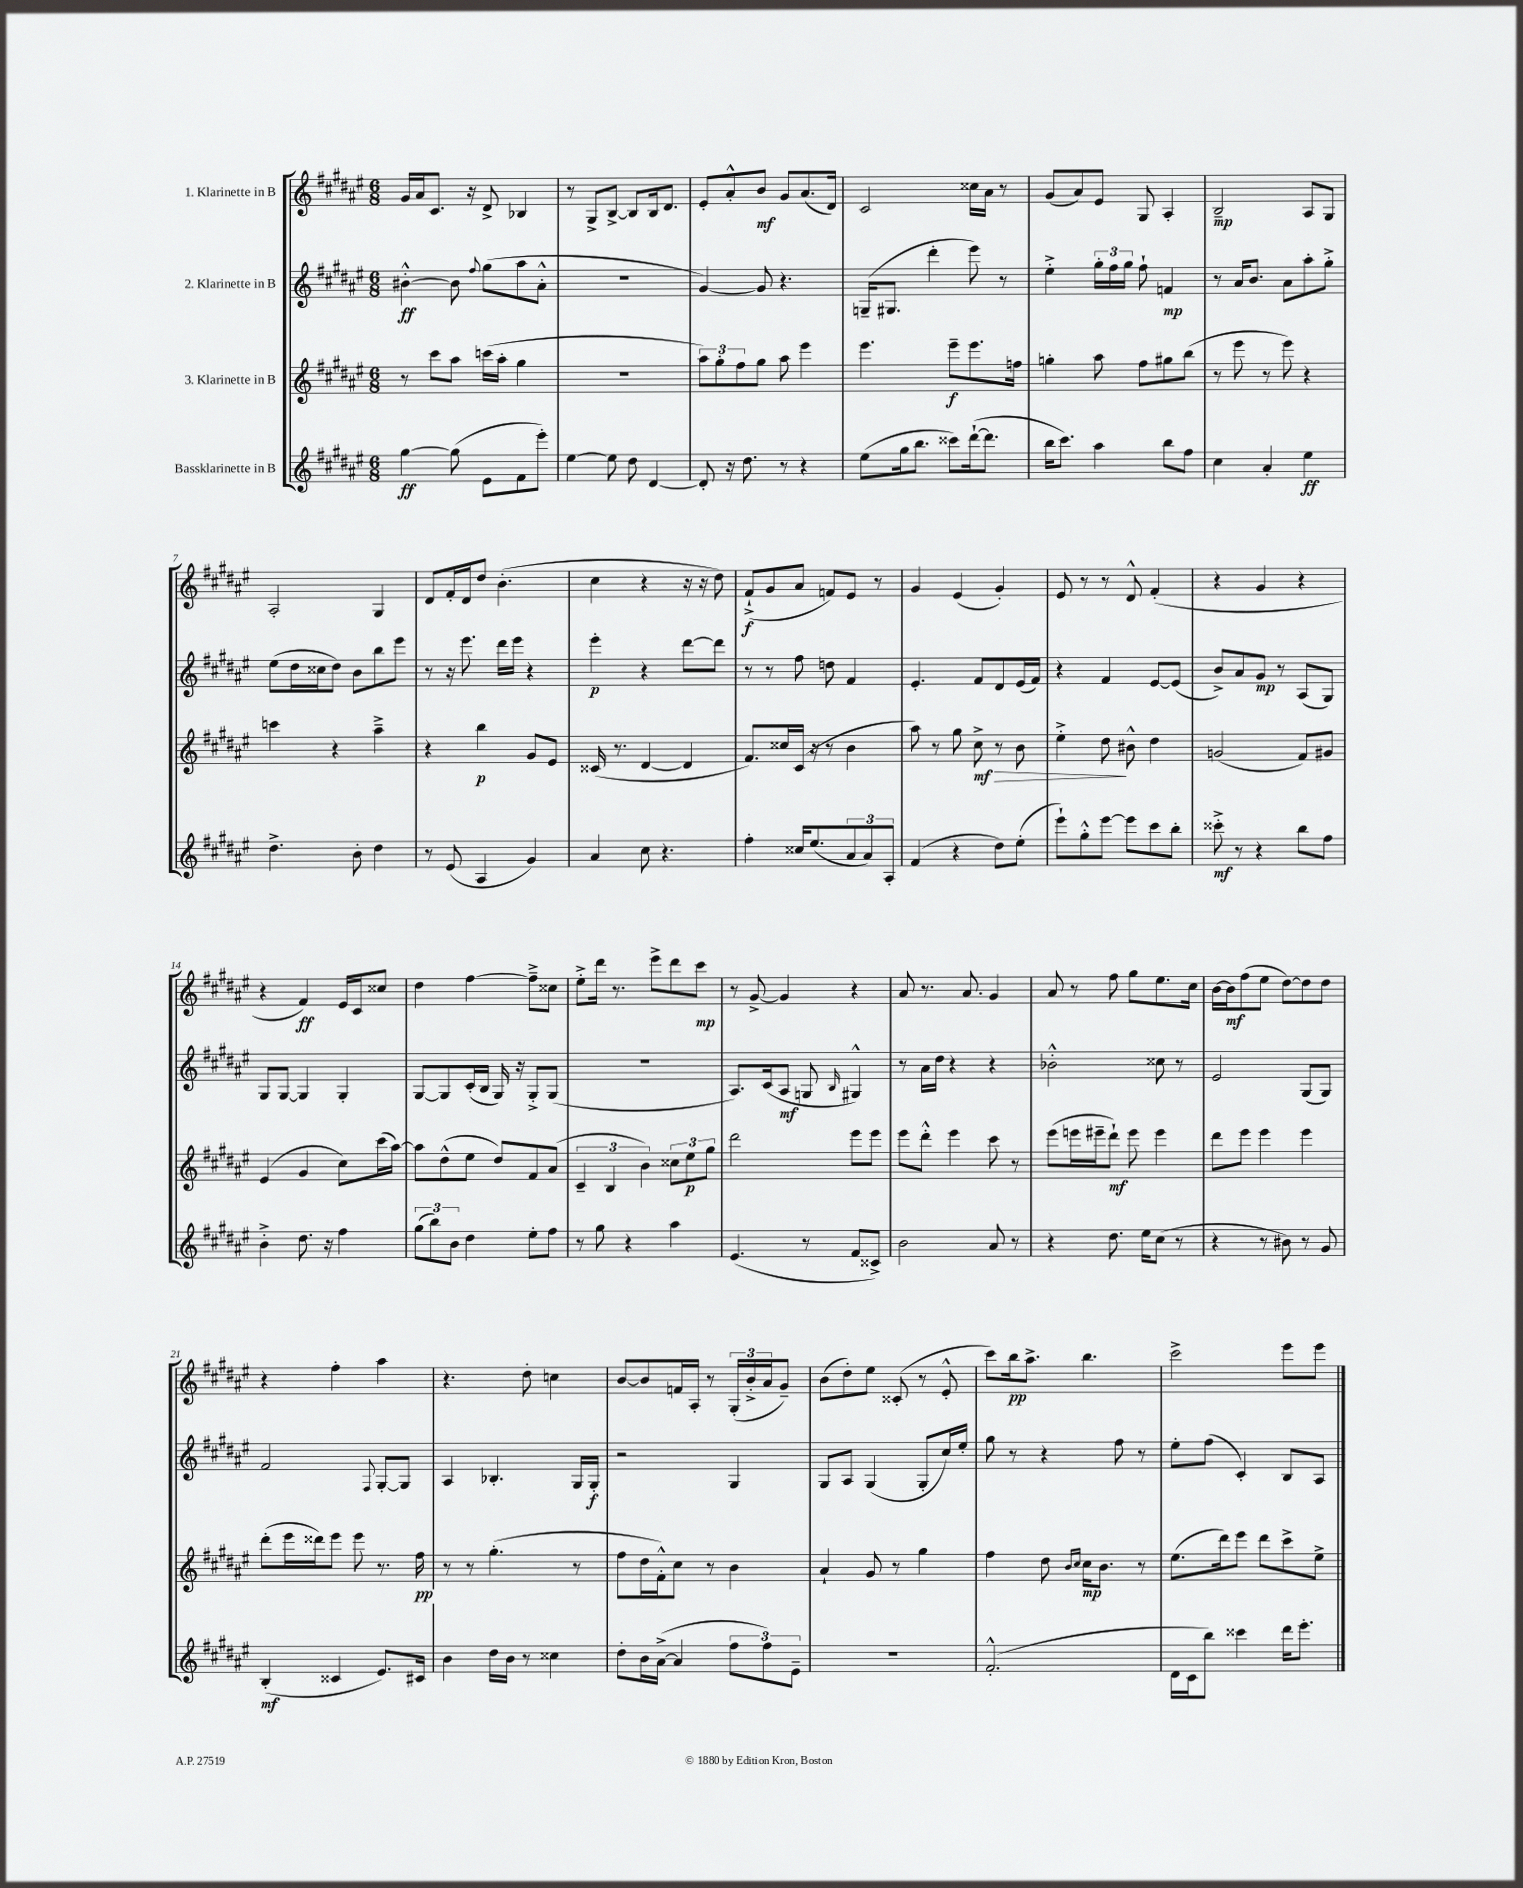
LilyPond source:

<<
\new StaffGroup <<
\new Staff = "s0" \with { instrumentName = "1. Klarinette in B" } {
    \clef treble \key fis \major \numericTimeSignature \time 6/8
    gis'16 ais'16 cis'8. r16 dis'8-> bes4 |
    r8 gis8-> b8~-> b8 b16 dis'8. |
    eis'8-. ais'8-.-^ b'8\mf gis'8 ais'8.( dis'16) |
    cis'2 cisis''16 ais'16 r8 |
    gis'8( ais'8) eis'8 gis8 ais4-. |
    b2--\mp ais8 gis8 |
    ais2-. gis4 |
    dis'8 fis'16-. dis'16 dis''8 b'4.-.( |
    cis''4 r4 r16 r16 dis''8) |
    fis'8-!->\f( gis'8 ais'8 f'8) eis'8 r8 |
    gis'4 eis'4( gis'4-.) |
    eis'8 r8 r8 dis'8-^ fis'4-.( |
    r4 gis'4 r4 |
    r4 fis'4\ff) eis'16 cis'16 cisis''8 |
    dis''4 fis''4~ fis''8---> cisis''8 |
    eis''8-.-> dis'''16 r8. eis'''8-> dis'''8 cis'''8\mp |
    r8 gis'8~-> gis'4 r4 |
    ais'8 r8. ais'8. gis'4 |
    ais'8 r8 fis''8 gis''8 eis''8. cis''16 |
    b'16~ b'16\mf fis''8( eis''8 dis''8~) dis''8 dis''8 |
    r4 fis''4-. ais''4 |
    r4. dis''8-. c''4 |
    b'8~ b'8 f'16 ais16-. r8 \tuplet 3/2 { gis16-.( b'16-.-> ais'16 } gis'8--) |
    b'8( dis''8-.) eis''8 cisis'8-.( r8 eis'8-.-^ |
    cis'''8) b''16\pp ais''8.-> b''4. |
    cis'''2-> eis'''8 eis'''8 \bar "|." |
}
\new Staff = "s1" \with { instrumentName = "2. Klarinette in B" } {
    \clef treble \key fis \major \numericTimeSignature \time 6/8
    bis'4~-.-^\ff bis'8 \appoggiatura { fis''8 } gis''8( ais''8 ais'8-.-^ |
    R2. |
    gis'4~) gis'8 r4. |
    g16--( gis8. dis'''4-. eis'''8) r8 |
    eis''4-.-> \tuplet 3/2 { gis''16-. fis''16 gis''16 } fis''8-! f'4\mp |
    r8 ais'16 b'8. ais'8 ais''8-. gis''8-.-> |
    eis''8( dis''16 cisis''16 dis''8) b'8 b''8 eis'''8 |
    r8 r16 eis'''8. dis'''16 eis'''16 r4 |
    eis'''4-.\p r4 dis'''8~ dis'''8 |
    r8 r8 fis''8 d''8 fis'4 |
    eis'4.-. fis'8 dis'8 eis'16( fis'16) |
    r4 fis'4 eis'8~ eis'8( |
    b'8->) ais'8 gis'8\mp r8 ais8( gis8) |
    gis8 gis8~ gis4 gis4-. |
    gis8~ gis8 cis'16-.( b16 gis16) r16 gis8-.-> gis8( |
    R2. |
    ais8.) cis'16( ais8\mf g8 \grace { b16 } gis4-^) |
    r8 ais'16 dis''16 r4 r4 |
    bes'2-.-^ cisis''8 r8 |
    eis'2 gis8( gis8) |
    fis'2 \appoggiatura { fis8 } gis8~-. gis8 |
    ais4 bes4.-. gis16 gis16-.\f |
    r2 gis4 |
    gis8 ais8 gis4( gis8-. cis''16) eis''16-. |
    gis''8 r8 r4 fis''8 r8 |
    eis''8-. fis''8( cis'4-.) b8 ais8 \bar "|." |
}
\new Staff = "s2" \with { instrumentName = "3. Klarinette in B" } {
    \clef treble \key fis \major \numericTimeSignature \time 6/8
    r8 cis'''8 ais''8 c'''16( ais''16-. gis''4 |
    R2. |
    \tuplet 3/2 { ais''8) gis''8-. fis''8 } gis''8 ais''8 eis'''4 |
    eis'''4. eis'''8--\f eis'''8. f''16 |
    g''4-. ais''8 fis''8 gis''8 b''8( |
    r8 eis'''8 r8 eis'''8) r4 |
    c'''4 r4 ais''4---> |
    r4 b''4\p gis'8 eis'8 |
    cisis'16( r8. dis'4~ dis'4 |
    fis'8.) cisis''16 cis'16( r16 r8 b'4 |
    ais''8) r8 gis''8 cis''8->\mf\> r8 b'8 |
    eis''4-.-> dis''8\! bis'8-^ dis''4 |
    g'2( fis'8) gis'8 |
    eis'4( gis'4 cis''8) cis'''16( ais''16~) |
    ais''8 dis''8-^( eis''8 dis''8) fis'8 ais'8( |
    \tuplet 3/2 { cis'4-- b4 b'4) } \tuplet 3/2 { cisis''8 eis''8\p gis''8 } |
    dis'''2 eis'''8 eis'''8 |
    eis'''8 dis'''8-.-^ eis'''4 cis'''8 r8 |
    eis'''8( e'''16 eis'''16-- dis'''8-!\mf) eis'''8 eis'''4 |
    dis'''8 eis'''8 eis'''4 eis'''4 |
    dis'''8-.( eis'''16 disis'''16) eis'''8 eis'''8 r8. fis''16\pp |
    r8 r8 gis''4.-.( r8 |
    fis''8 dis''16 fis'16-.-^) cis''8 r8 b'4 |
    ais'4-! gis'8 r8 gis''4 |
    fis''4 dis''8 \grace { b'16 cis''16 } cis''16\mp b'8. r8 |
    eis''8.( dis'''16) eis'''8 dis'''8 cis'''8-> eis''8-> \bar "|." |
}
\new Staff = "s3" \with { instrumentName = "Bassklarinette in B" } {
    \clef treble \key fis \major \numericTimeSignature \time 6/8
    gis''4~\ff gis''8( eis'8 fis'8 eis'''8-.) |
    eis''4~ eis''8 dis''8 dis'4~ |
    dis'8-. r16 dis''8. r8 r4 |
    eis''8( gis''16 b''8. cisis'''8) dis'''16~-!( dis'''8. |
    b''16 cis'''8.) ais''4 b''8 fis''8 |
    cis''4 ais'4-. eis''4\ff |
    dis''4.-> b'8-. dis''4 |
    r8 eis'8( ais4 gis'4) |
    ais'4 cis''8 r4. |
    fis''4-. cisis''16 eis''8.( \tuplet 3/2 { ais'8 ais'8) ais8-. } |
    fis'4( r4 dis''8) eis''8-.( |
    eis'''8-!) gis''8-.-^ eis'''8~ eis'''8 cis'''8 b''8-. |
    cisis'''8-.->\mf r8 r4 b''8 fis''8 |
    b'4-.-> dis''8. r16 fis''4 |
    \tuplet 3/2 { gis''8( b''8) b'8 } dis''4 eis''8-. fis''8 |
    r8 gis''8 r4 ais''4 |
    eis'4.( r8 fis'8 cisis'8->) |
    b'2 ais'8 r8 |
    r4 dis''8. eis''16 cis''8( r8 |
    r4 r8 bis'8) r8 gis'8 |
    b4-.\mf( cisis'4 eis'8.) cis'16 |
    b'4 dis''16 b'16 r8 cisis''4 |
    dis''8-. b'16 ais'16~->( ais'4 \tuplet 3/2 { fis''8 fis''8) eis'8-- } |
    R2. |
    fis'2.-.-^( |
    dis'16 cis'16 b''8) cisis'''4 dis'''16 eis'''8.-. \bar "|." |
}
>>
>>
